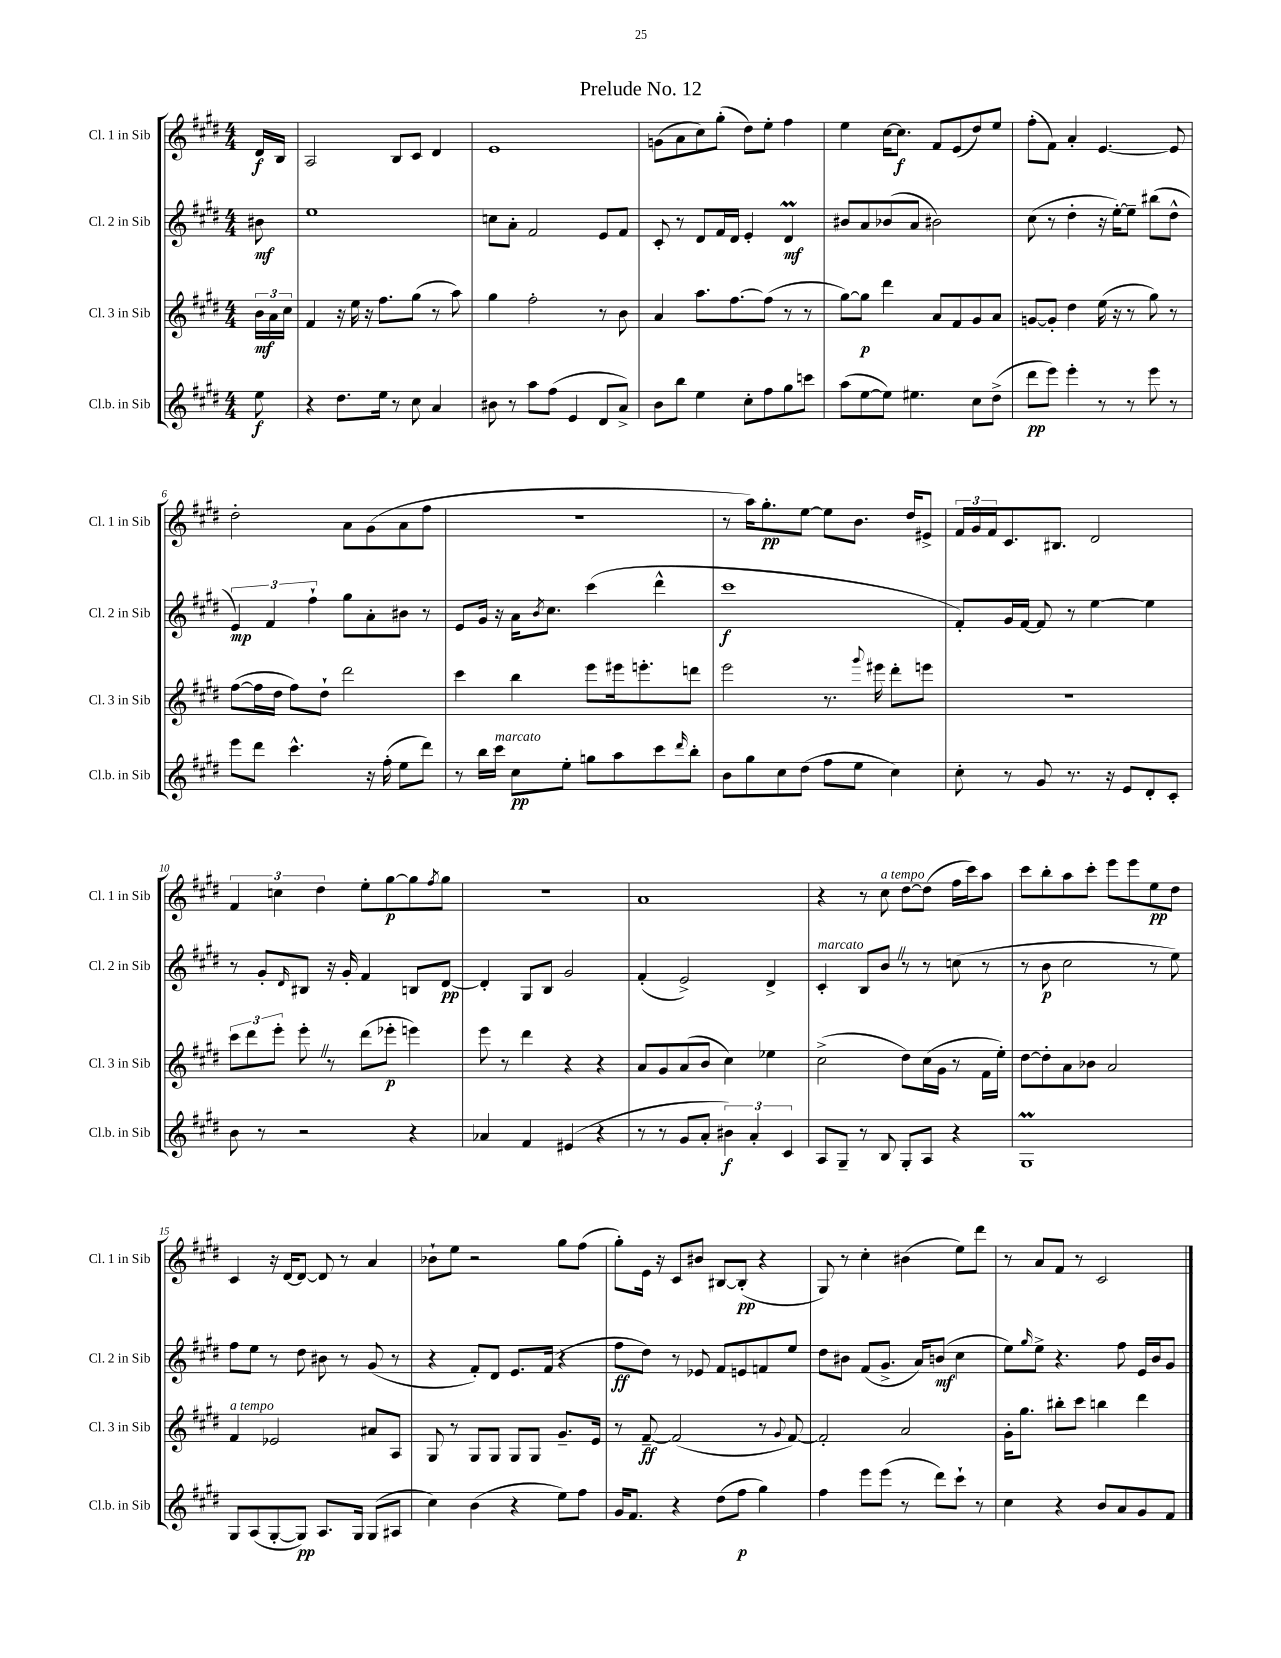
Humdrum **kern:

**kern	**kern	**kern	**kern
*staff4	*staff3	*staff2	*staff1
*clefG2	*clefG2	*clefG2	*clefG2
*k[f#c#g#d#]	*k[f#c#g#d#]	*k[f#c#g#d#]	*k[f#c#g#d#]
*M4/4	*M4/4	*M4/4	*M4/4
8ee\	24b\LL	8b#\	16d#/LL
.	24a\	.	.
.	.	.	16B/JJ
.	24cc#\JJ	.	.
=	=	=	=
4r	4f#/	1ee	2A/
8.dd#\L	16r	.	.
.	16ee\	.	.
.	16r	.	.
16ee\Jk	8.ff#\L	.	.
8r	.	.	8B/L
8cc#\	(8gg#\J	.	8c#/J
4a/	8r	.	4d#/
.	8aa\)	.	.
=	=	=	=
8b#\	4gg#\	8cc\L	1e
8r	.	8a'\J	.
8aa\L	2ff#'\	2f#/	.
(8ff#\J	.	.	.
4e/	.	.	.
8d#/L	8r	8e/L	.
8a^/J)	8b\	8f#/J	.
=	=	=	=
8b\L	4a/	8c#'/	(8g\L
8bb\J	.	8r	8a\
4ee\	8.aa\L	8d#/L	8cc#\)
.	.	16f#/L	(8gg#'\J
.	[8.ff#\	16d#/JJ	.
8cc#'\L	.	4e'/	8dd#\L)
8ff#\	(8ff#\]J	.	8ee'\J
8gg#\	8r	4d#/	4ff#\
8ccc\J	8r	.	.
=	=	=	=
(8aa\L	[8gg#\L)	8b#/L	4ee\
[8ee\	8gg#\]J	8a/	.
8ee\]J)	4ddd#\	(8b-/	[16cc#\LK
.	.	.	8.cc#\]J
4.ee#\	.	8a/J	.
.	8a/L	2b#\)	8f#/L
.	8f#/	.	(8e/
8cc#\L	8g#/	.	8dd#/)
(8dd#^\J	8a/J	.	8ee/J
=	=	=	=
8ddd#\L	[8g/L	(8cc#\	(8ff#'\L
8eee\J)	8g'/]J	8r	8f#\J)
4eee'\	4dd#\	4dd#'\	4a'/
8r	(16ee\	16r	[4.e/
.	16r	[16ee'\LK)	.
8r	8r	8ee~\]J	.
8eee\	8gg#\)	(8bb#\L	.
8r	8r	8dd#^^\J	8e/]
=	=	=	=
8eee\L	([8ff#\L	6e/)	2dd#'\
8ddd#\J	16ff#\]L	.	.
.	.	6f#/	.
.	16dd#\JJ	.	.
4.ccc#^^\	8ff#\L)	.	.
.	.	6ff#`\	.
.	8dd#`\J	.	.
.	2ddd#\	8gg#\L	8a\L
16r	.	8a'\	(8g#\
(16ff#'\	.	.	.
8ee\L	.	8b#\J	8a\
8ddd#\J)	.	8r	8ff#\J
=	=	=	=
8r	4ccc#\	8e/L	1r
16bb\LL	.	16g#/Jk	.
16ccc#\JJ	.	16r	.
8cc#\L	4bb\	16a\LK	.
.	.	8qb/	.
.	.	8.cc#\J	.
8ee'\J	.	.	.
8gg\L	8eee\L	(4ccc#\	.
8aa\	16eee#\k	.	.
.	8.eee'\	.	.
8ccc#\	.	4ddd#^^\	.
16qqddd#/	.	.	.
8bb'\J	8ddd\J	.	.
=	=	=	=
8b\L	2eee\	1ccc#	8r
8gg#\	.	.	16aa\LK)
.	.	.	8.gg#'\
8cc#\	.	.	.
(8dd#\J	.	.	[8ee\J
8ff#\L	8.r	.	8ee\]L
8ee\J	.	.	8.b\J
.	8qqggg#/	.	.
.	16eee#\	.	.
4cc#\)	8ddd#'\L	.	.
.	.	.	16dd#/LK
.	8eee\J	.	8e#^/J
=	=	=	=
8cc#'\	1r	8f#'/L)	24f#/LL
.	.	.	24g#/
.	.	.	24f#/J
8r	.	16g#/L	8.c#/
.	.	[16f#/JJ	.
8g#/	.	8f#/]	.
.	.	.	8.B#/J
8.r	.	8r	.
.	.	[4ee\	2d#/
16r	.	.	.
8e/L	.	.	.
8d#'/	.	4ee\]	.
8c#'/J	.	.	.
=	=	=	=
8b\	12ccc#\L	8r	6f#/
.	12ddd#\	.	.
8r	.	8g#'/L	.
.	12eee'\J	.	6cc\
.	.	16qqd#/	.
2r	8eee'\	8B#/J	.
.	.	.	6dd#\
.	8r	16r	.
.	.	16g#'/	.
.	(8ddd#\L	4f#/	8ee'\L
.	8eee-'\J	.	[8gg#\
4r	4eee\)	8B/L	8gg#\]
.	.	.	8qff#/
.	.	[8d#/J	8gg#\J
=	=	=	=
4a-/	8eee\	4d#'/]	1r
.	8r	.	.
4f#/	4ddd#\	8G#/L	.
.	.	8B/J	.
(4e#/	4r	2g#/	.
4r	4r	.	.
=	=	=	=
8r	8a/L	(4f#'/	1a
8r	8g#/	.	.
8g#/L	(8a/	2e^/)	.
8a'/J	8b/J	.	.
6b#\)	4cc#\)	.	.
6a'/	.	.	.
.	4ee-\	4d#^/	.
6c#/	.	.	.
=	=	=	=
8A/L	(2cc#^\	4c#'/	4r
8G#~/J	.	.	.
8r	.	8B/L	8r
8B/	.	8b/J	8cc#\
8G#'/L	8dd#\L)	8r	[8dd#\L
8A/J	(16cc#\L	8r	(8dd#\]J
.	16g#\JJ	.	.
4r	8r	(8cc\	16ff#\LL
.	.	.	16ccc#\J)
.	16f#\LL	8r	8aa\J
.	16ee'\JJ)	.	.
=	=	=	=
1G#	[8dd#\L	8r	8ccc#\L
.	8dd#'\]	8b\	8bb'\
.	8a\	2cc#\	8aa\
.	8b-\J	.	8ccc#'\J
.	2a/	.	8eee\L
.	.	.	8eee\
.	.	8r	8ee\
.	.	8ee\)	8dd#\J
=	=	=	=
8G#/L	4f#/	8ff#\L	4c#/
(8A/	.	8ee\J	.
[8G#'/	2e-/	8r	16r
.	.	.	[16d#/LK
8G#/]J)	.	8dd#\	8d#/_J
8.A/L	.	8b#\	8d#/]
.	.	8r	8r
16G#/Jk	.	.	.
(8G#/L	8a#/L	(8g#/	4a/
8A#/J	8A/J	8r	.
=	=	=	=
4cc#\)	8G#/	4r	8b-`\L
.	8r	.	8ee\J
(4b\	8G#/L	8f#'/L)	2r
.	8G#/J	8d#/J	.
4r	8G#/L	8.e/L	.
.	8G#/J	.	.
.	.	(16f#/Jk	.
8ee\L)	8.g#~/L	4r	8gg#\L
8ff#\J	.	.	(8ff#\J
.	16e/Jk	.	.
=	=	=	=
16g#/LK	8r	8ff#\L	8gg#'\L)
8.f#/J	.	.	.
.	[8f#~/	8dd#\J)	16e\Jk
.	.	.	16r
4r	(2f#/]	8r	8c#/L
.	.	8e-/	8b#/J
(8dd#\L	.	8f#/L	[8B#/L
8ff#\J	.	8e/	(8B#'/]J
4gg#\)	8r	8f/	4r
.	8qqg#/	.	.
.	[8f#/)	8ee/J	.
=	=	=	=
4ff#\	2f#'/]	8dd#\L	8G#/)
.	.	8b#\J	8r
8eee\L	.	(8f#/L	4cc#'\
(8eee\J	.	8.g#^/J	.
8r	2a/	.	(4b#\
.	.	16a/LK)	.
8ddd#\L)	.	(8b/J	.
8ccc#`\J	.	4cc#\	8ee\L)
8r	.	.	8ddd#\J
=	=	=	=
4cc#\	16g#'\LK	8ee\L)	8r
.	8.gg#\J	.	.
.	.	16qqgg#/	.
.	.	8ee^\J	8a/L
4r	8bb#'\L	4.r	8f#/J
.	8ccc#\J	.	8r
8b/L	4bb\	.	2c#/
8a/	.	8ff#\	.
8g#/	4ddd#\	16e/LL	.
.	.	16b/J	.
8f#/J	.	8g#/J	.
==	==	==	==
*-	*-	*-	*-
